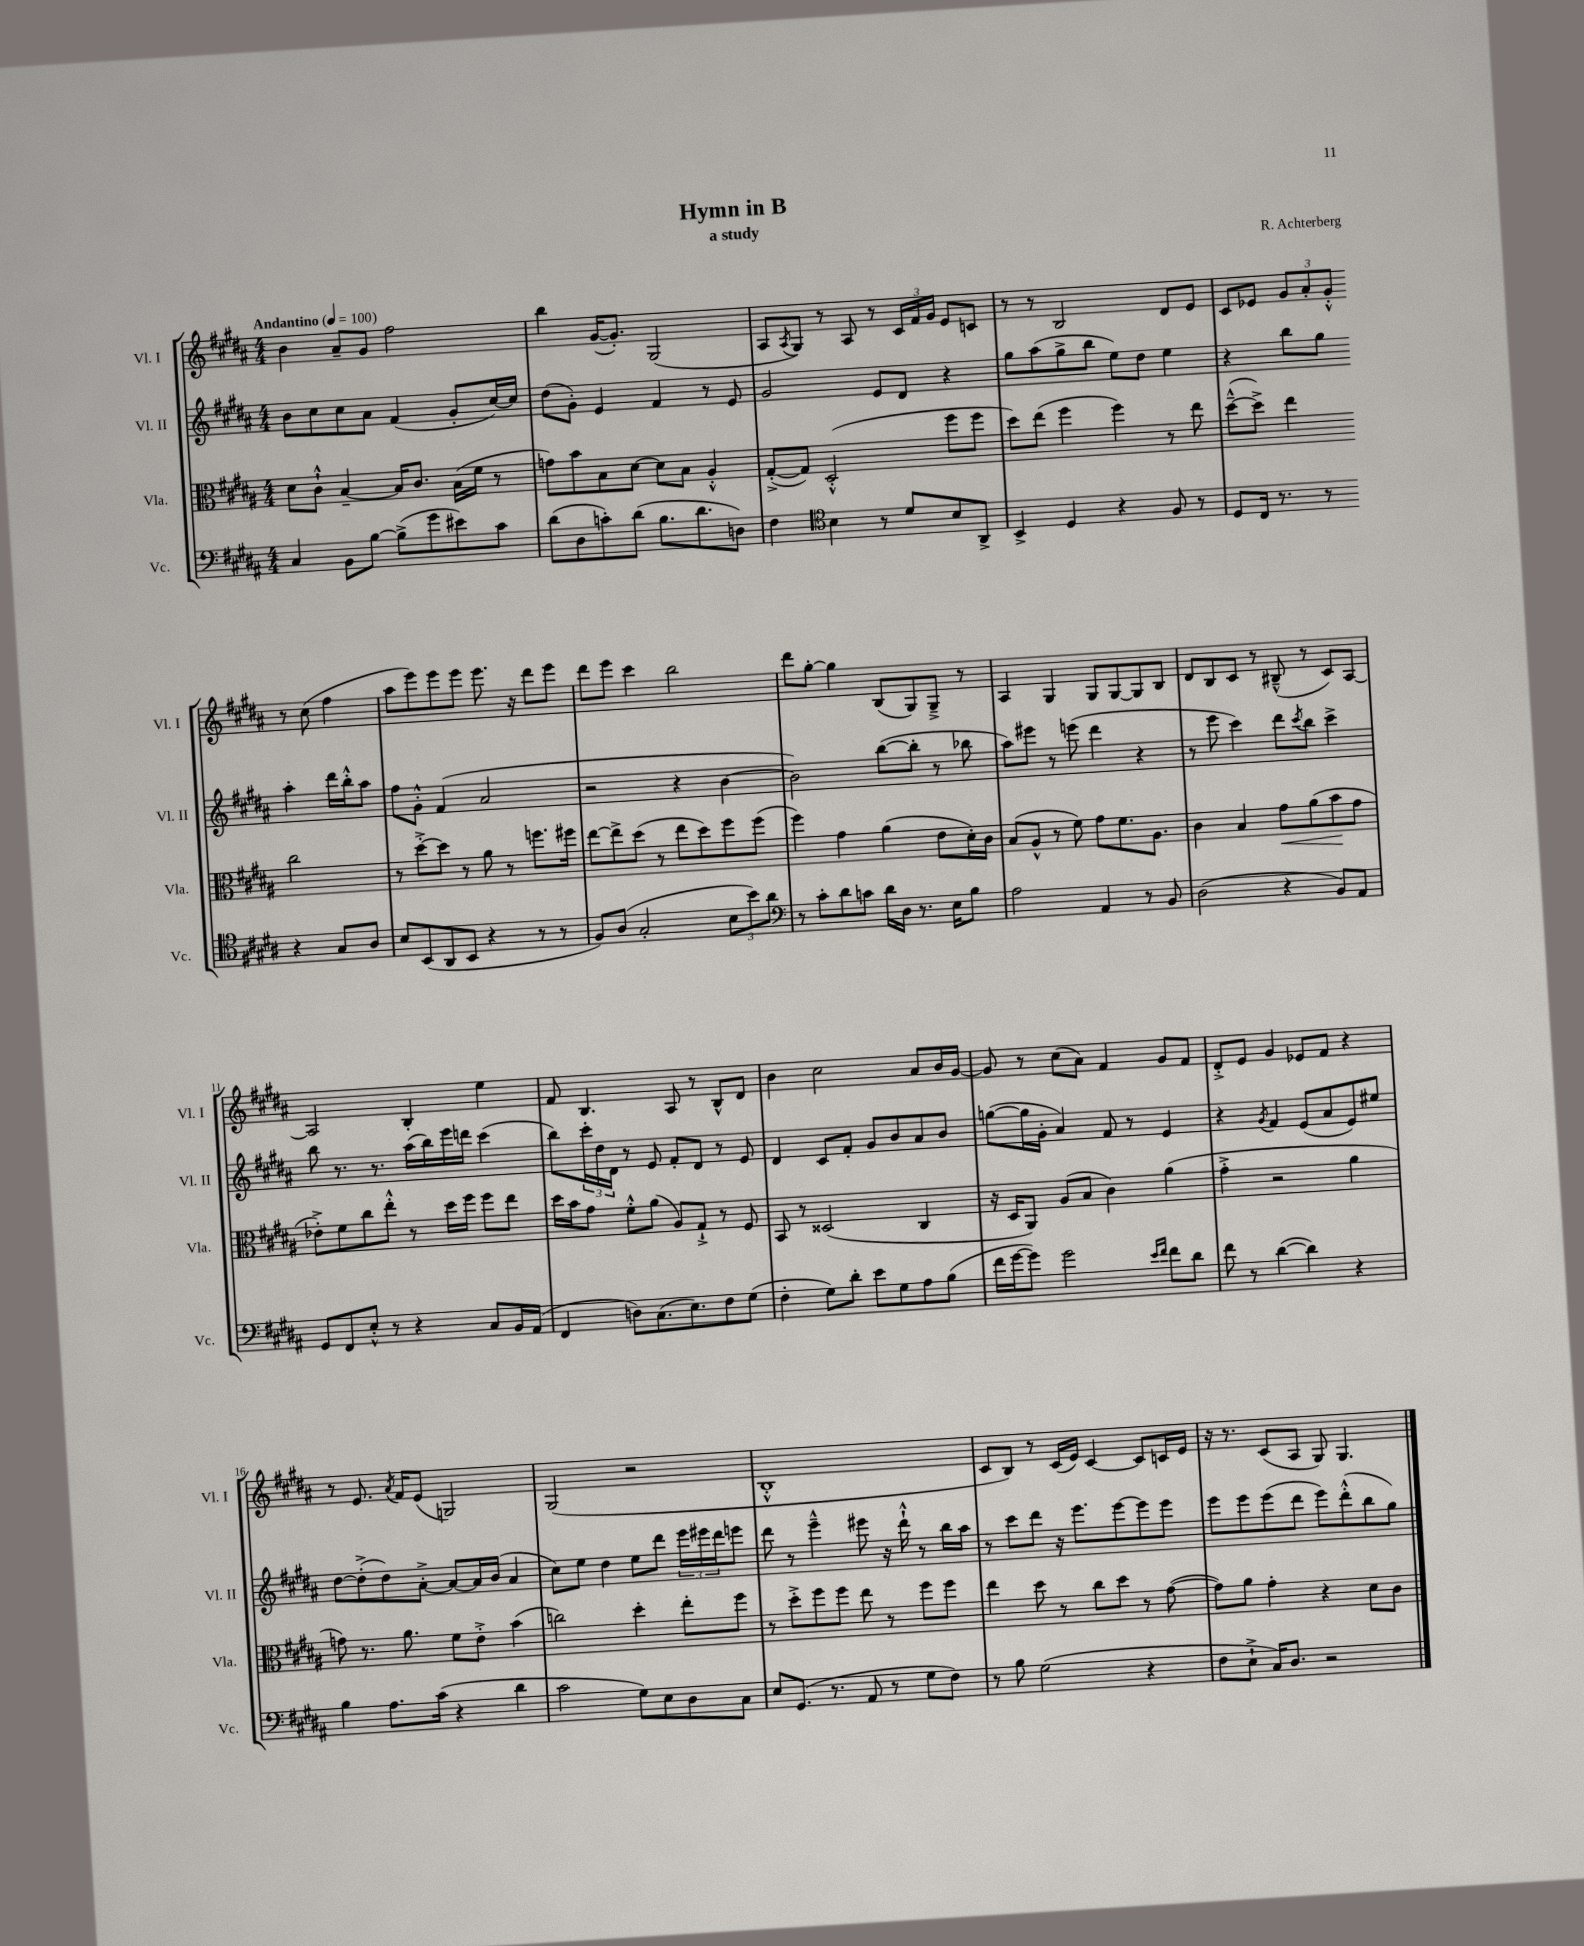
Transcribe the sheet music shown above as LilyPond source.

\header { title = "Hymn in B" composer = "R. Achterberg" subtitle = "a study" }
<<
\new StaffGroup <<
\new Staff = "s0" \with { instrumentName = "Vl. I" shortInstrumentName = "Vl. I" } {
    \clef treble \key b \major \numericTimeSignature \time 4/4 \tempo "Andantino" 4 = 100
    b'4 ais'8-- gis'8 fis''2 |
    b''4 gis'16~( gis'8.-.) gis2( |
    ais8 \acciaccatura { ais8 } gis8) r8 ais8 r8 \tuplet 3/2 { cis'16 fis'16 gis'16 } e'8 c'8 |
    r8 r8 b2 dis'8 e'8 |
    cis'8 ees'8 \tuplet 3/2 { gis'8 ais'8-. gis'8-.-^ } r8 cis''8( fis''4 |
    ais''8 e'''8) e'''8 e'''8 e'''8. r16 dis'''8 e'''8 |
    dis'''8 e'''8 cis'''4 b''2 |
    dis'''8 gis''8~-. gis''4 b8( gis8) gis8---> r8 |
    ais4 gis4 gis8 gis8~ gis8 b8 |
    dis'8 b8 cis'8 r8 bis8---^( r8 cis'8) ais8~ |
    ais2 b4-. e''4 |
    fis'8 b4. ais8 r8 b8-^ dis'8 |
    b'4 cis''2 ais'8 b'16 gis'16~ |
    gis'8 r8 cis''8( ais'8) fis'4 gis'8 fis'8 |
    dis'8-.-> e'8 gis'4 ees'8 fis'8 r4 |
    r8 e'8. \acciaccatura { ais'8 } fis'16 e'8( g2) |
    gis2( r2 |
    b1-.-^ |
    cis'8 b8) r8 cis'16( e'16) cis'4~ cis'8 c'16 e'16 |
    r16 r8. cis'8( ais8 gis8) gis4. \bar "|." |
}
\new Staff = "s1" \with { instrumentName = "Vl. II" shortInstrumentName = "Vl. II" } {
    \clef treble \key b \major \numericTimeSignature \time 4/4
    b'8 cis''8 cis''8 ais'8 fis'4( gis'8-. cis''16~) cis''16 |
    dis''8( gis'8-.) e'4 fis'4 r8 e'8 |
    gis'2 e'8 dis'8 r4 |
    gis''8 ais''8( gis''8-> b''8 e''8) dis''8 e''4 |
    r4 b''8 gis''8 ais''4-. dis'''16 b''16-.-^ ais''8 |
    fis''8 gis'8-.-^ fis'4( ais'2 |
    r2 r4 b'4~ |
    b'2) b''8~( b''8-. r8 bes''8 |
    ais''8) eis'''8 r8 e'''8( dis'''4 r4 |
    r8 e'''8 cis'''4) dis'''8 \acciaccatura { cis'''8 } b''8 cis'''4-> |
    b''8 r8. r8. ais''16( b''16) e'''16 d'''16 cis'''4( |
    b''8) \tuplet 3/2 { cis'''16-. dis''16 dis'16 } r8 e'8 fis'8-. dis'8 r8 e'8 |
    dis'4 cis'8 fis'8-. gis'8 b'8 ais'8 b'8 |
    g''8~( g''16 gis'16-. ais'4) fis'8 r8 e'4 |
    r4 \acciaccatura { gis'8 } fis'4 e'8( ais'8 e'8) eis''8 |
    dis''8~ dis''8-.->( dis''8) ais'8~-.-> ais'8~ ais'16 b'16( ais'4 |
    cis''8) e''8 dis''4 e''8 dis'''8 \tuplet 3/2 { e'''16 eis'''16 dis'''16 } e'''8 |
    dis'''8 r8 e'''4---^ eis'''8 r16 dis'''16-!-^ r8 b''16 ais''16 |
    r8 cis'''8 dis'''8 r16 e'''8. e'''8~ e'''8 e'''8 |
    e'''8 e'''8 e'''8( dis'''8 e'''8) dis'''8-.-^( b''8 gis''8) \bar "|." |
}
\new Staff = "s2" \with { instrumentName = "Vla." shortInstrumentName = "Vla." } {
    \clef alto \key b \major \numericTimeSignature \time 4/4
    dis'8 cis'8-!-^ b4~-- b16 cis'8. b16( fis'16 r8 |
    g'8) b'8 b8 dis'8~ dis'8 b8 ais4-.-^ |
    gis8~-.->( gis8) dis2-.-^( fis''8 fis''8 |
    dis''8) e''8( fis''4 fis''4) r8 e''8 |
    dis''8~---^( dis''8->) e''4 cis''2 |
    r8 dis''8~-.-> dis''8 r8 ais'8 r8 f''8. fis''16 |
    e''8~ e''8-> dis''8( r8 e''8 dis''8) fis''8 fis''8( |
    fis''4) gis'4 ais'4( e'8 dis'16-.) cis'16 |
    b8( ais8-^ r8 fis'8) gis'8 fis'8. ais8. |
    cis'4 b4 gis'8\< ais'8( b'8\! gis'8 |
    ees'8-.->) fis'8 cis''8 e''8-.-^ r8 dis''16 fis''16 fis''8 e''8 |
    dis''16 b'16 gis'8 fis'8-.-^ ais'8( ais8) gis8-!-> r8 fis8 |
    b,8 r8 disis2( cis4 |
    r16 dis16 ais,8) ais8( b8 cis'4) ais'4( |
    gis'4-.-> r2 ais'4 |
    g'8) r8. ais'8. fis'8 e'8-.-> b'4( |
    c''2) dis''4-. e''8-. fis''8 |
    r8 dis''8-.-> fis''8 fis''8 e''8 r8 fis''8 fis''8 |
    e''4 dis''8 r8 cis''8 dis''8 r8 gis'8~( |
    gis'8) ais'8 gis'4-. r4 dis'8 cis'8 \bar "|." |
}
\new Staff = "s3" \with { instrumentName = "Vc." shortInstrumentName = "Vc." } {
    \clef bass \key b \major \numericTimeSignature \time 4/4
    cis4 b,8 b8~ b8->( gis'8 eis'8) cis'8 |
    dis'8( dis8 c'8-.) dis'8( b8. dis'8. d8) |
    fis4 \clef tenor b4 r8 dis'8 b8 ais,8-> |
    b,4-> dis4 r4 fis8 r8 |
    dis8 cis16 r8. r8 r4 gis8 ais8 |
    b8 b,8( ais,8 b,8 r4 r8 r8 |
    fis8) ais8( gis2-. \tuplet 3/2 { b8 b'8) ais'8 } |
    \clef bass r8 cis'8-. dis'8 c'8 dis'16 dis16 r8. e16 b8 |
    ais2 ais,4 r8 b,8 |
    dis2( r4 b,8) ais,8 |
    gis,8 fis,8 e8-.-^ r8 r4 cis8 b,16 ais,16( |
    fis,4 d8) cis8.( e8.) fis8 gis8( |
    fis4-. gis8) dis'8-. e'8 gis8 ais8 b8( |
    fis'16 gis'16~ gis'8) gis'2 \grace { e'16 fis'16 } fis'8 dis'8 |
    fis'8 r8 dis'4~( dis'4) r4 |
    b4 ais8. cis'16( r4 dis'4 |
    cis'2 gis8) e8 dis8 cis8 |
    e8 gis,8.( r8. ais,8 r8 gis8 fis8) |
    r8 b8 gis2( r4 |
    fis8 e8-!-> cis16) dis8. r2 \bar "|." |
}
>>
>>
